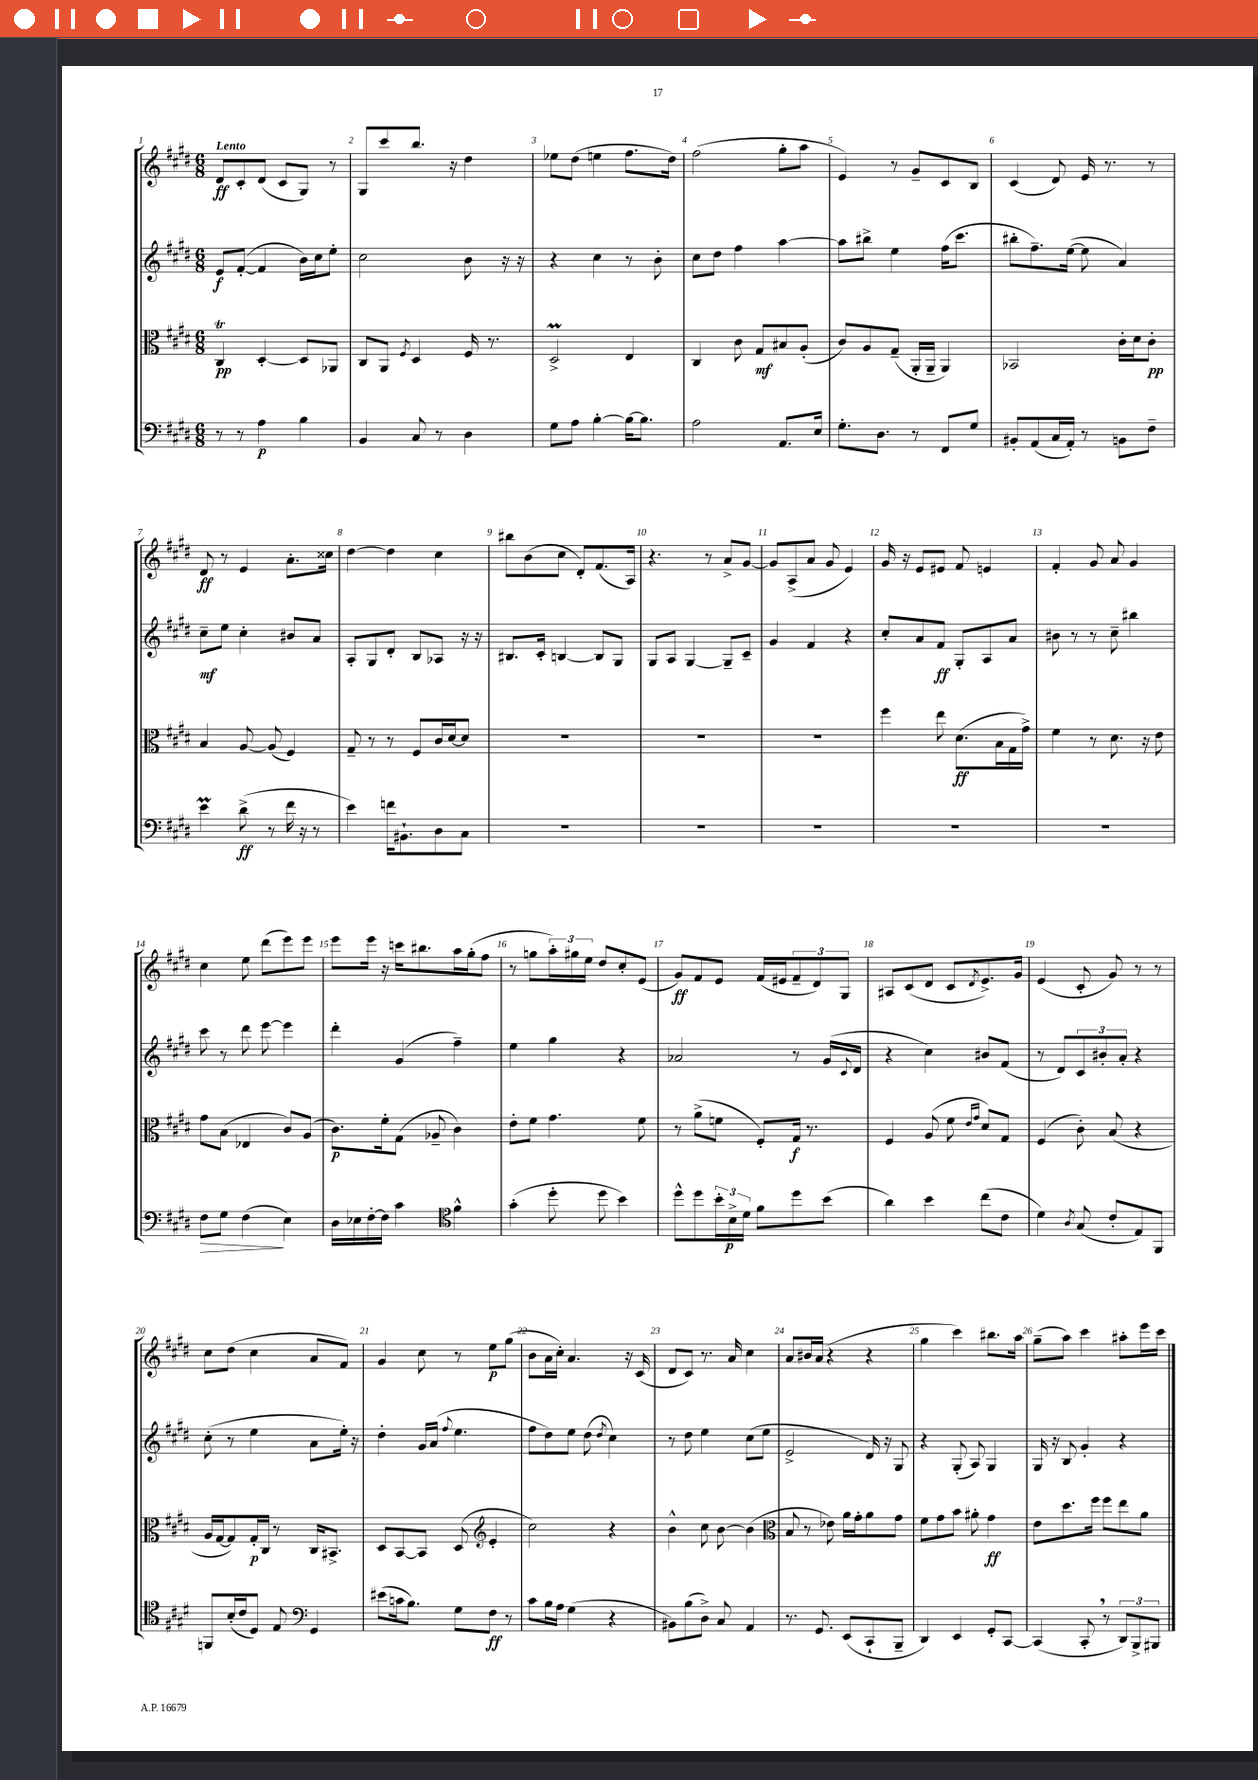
<<
\new StaffGroup <<
\new Staff = "s0" {
    \clef treble \key e \major \numericTimeSignature \time 6/8 \tempo "Lento"
    dis'8\ff cis'8-. dis'8( cis'8 gis8) r8 |
    gis8 cis'''8 b''8. r16 dis''4 |
    ees''8 dis''8( e''4 fis''8. dis''16) |
    fis''2( gis''8-. a''8 |
    e'4) r8 gis'8-- cis'8 b8 |
    cis'4( dis'8) e'16 r8. r8 |
    dis'8\ff r8 e'4 a'8.-. cisis''16 |
    dis''4~ dis''4 cis''4 |
    bis''8 b'8( cis''8 dis'8-.) fis'8.( a16) |
    r4. r8 a'8-> gis'8~ |
    gis'8 a8->( a'8 gis'8 e'4) |
    gis'16 r16 e'8 eis'8 fis'8 e'4 |
    fis'4-. gis'8 a'8 gis'4 |
    cis''4 e''8 dis'''8( e'''8) e'''8 |
    e'''8 e'''16 r16 c'''16 bis''8. a''16 gis''16-.( fis''8 |
    r8 g''8 \tuplet 3/2 { a''16-.) gis''16 e''16 } dis''8 cis''8-. e'8( |
    gis'8\ff) fis'8 e'8 fis'16( eis'16 \tuplet 3/2 { fis'8-- dis'8) gis8 } |
    ais8 cis'8( dis'8 cis'8 \acciaccatura { dis'8 } e'8.->) gis'16 |
    e'4( cis'8-. gis'8) r8 r8 |
    cis''8 dis''8( cis''4 a'8 fis'8) |
    gis'4 cis''8 r8 e''8\p gis''8( |
    b'8 a'16 cis''16-.) a'4. r16 cis'16( |
    dis'8 cis'8) r8. a'16 cis''4 |
    a'8 bis'16 a'16( r4 r4 |
    gis''4 cis'''4) bis''8. a''16 |
    gis''8--( a''8) cis'''4 ais''8-. e'''16 cis'''16 \bar "|." |
}
\new Staff = "s1" {
    \clef treble \key e \major \numericTimeSignature \time 6/8
    e'8\f fis'8~-.( fis'4 b'16) cis''16 e''8-. |
    cis''2 b'8 r16 r16 |
    r4 cis''4 r8 b'8-. |
    cis''8 dis''8 fis''4 a''4~ |
    a''8 bis''8-> e''4 fis''16( cis'''8. |
    bis''8-. fis''8.--) e''16~( e''8 a'4) |
    cis''8--\mf e''8 cis''4-. bis'8 a'8 |
    a8-. gis8 dis'8-. b8 aes8 r16 r16 |
    bis8. cis'16-. b4~ b8 gis8 |
    gis8 a8 gis4~ gis8-- cis'8-- |
    gis'4 fis'4 r4 |
    cis''8-. a'8 fis'8\ff gis8-. a8 a'8 |
    bis'8 r8 r8 cis''8-- bis''4 |
    cis'''8 r8 dis'''8 e'''8~ e'''4 |
    dis'''4-. gis'4( fis''4--) |
    e''4 gis''4 r4 |
    aes'2 r8 gis'16( \appoggiatura { cis'8 } dis'16 |
    r4 cis''4) bis'8 fis'8( |
    r8 dis'8) \tuplet 3/2 { cis'8 bis'8-. a'8-. } r4 |
    cis''8-.( r8 e''4 a'8 e''16-.) r16 |
    dis''4-. gis'16 a'16( \appoggiatura { fis''8 } e''4. |
    fis''8 dis''8) e''8 dis''8( \acciaccatura { dis''8 } cis''4) |
    r8 dis''8 e''4 cis''8( e''8 |
    e'2-> dis'16) r16 gis8 |
    r4 gis8-.( a8) gis4 |
    gis16 r16 b8 gis'4-. r4 \bar "|." |
}
\new Staff = "s2" {
    \clef alto \key e \major \numericTimeSignature \time 6/8
    cis4\trill\pp dis4~-. dis8 aes,8 |
    cis8 a,8 \acciaccatura { fis8 } dis4 fis16 r8. |
    dis2->\prall e4 |
    cis4 cis'8 gis8\mf bis8 a8-.( |
    cis'8) a8 gis8--( a,16-. a,16-- a,4) |
    bes,2 cis'16-. dis'16 cis'8-.\pp |
    b4 a8~ a8( fis4) |
    gis8-- r8 r8 fis8 cis'16 dis'16~ dis'8 |
    R2. |
    R2. |
    R2. |
    fis''4 e''8 dis'8.\ff( b16 gis16 gis'16->) |
    fis'4 r8 dis'8. r16 e'8 |
    gis'8 b8( ees4 cis'8) a8( |
    cis'8.\p) fis'16-. gis8( aes8-- cis'4) |
    e'8-. fis'8 gis'4. fis'8 |
    r8 a'8->( f'8 fis8-.) gis16\f r8. |
    fis4 a8( fis'8 \grace { e'16 gis'16 } dis'8) gis8 |
    fis4( cis'8-.) b8( r4 |
    a16 gis16~ gis8) gis16-.\p cis16 r8 cis16 bis,8.-> |
    dis8 b,8~ b,8 dis8( \clef treble e'4-. |
    cis''2) r4 |
    b'4-^ cis''8 b'8~ b'4( |
    \clef alto b8 r8 ees'8) a'16 gis'16-. a'8 gis'8 |
    fis'8 gis'8 b'8 ais'8-. gis'4\ff |
    e'8 dis''8. fis''16 fis''8 e''8 a'8 \bar "|." |
}
\new Staff = "s3" {
    \clef bass \key e \major \numericTimeSignature \time 6/8
    r8 r8 a4\p b4 |
    b,4 cis8 r8 dis4 |
    gis8 a8 b4~-. b16~ b8. |
    a2 a,8. e16 |
    gis8.-. dis8. r8 fis,8 gis8 |
    bis,8-. a,8( cis16 a,16-.) r8 b,8 fis8-- |
    e'4\prall dis'8->\ff( r8 fis'16 r16 r8 |
    e'4) f'16 bis,8.-! dis8 cis8 |
    R2. |
    R2. |
    R2. |
    R2. |
    R2. |
    fis8\> gis8 fis4\!( e4) |
    dis16 ees16 fis16~-. fis16 cis'4 \clef tenor fis'4-^ |
    gis'4-.( dis''8-. dis''8 b'4) |
    dis''8-^ dis''8 \tuplet 3/2 { b'16-. b16->\p dis'16 } fis'8 dis''8 b'8( |
    a'4) b'4 cis''8( cis'8 |
    dis'4) \acciaccatura { a8 } gis8( cis'8-. e8) fis,8 |
    f,8 b16-.( cis'16 dis8) e8 \clef bass gis,4 |
    eis'8( c'16 b8.) gis8 fis8\ff r8 |
    cis'8 b16 a16 gis4( r4 |
    bis,8) b8( dis8->) cis8 a,4 |
    r8. gis,8. e,8( cis,8-! b,,8-- |
    dis,4) e,4 gis,8-. cis,8~ |
    cis,4( cis,8-. \breathe r8 \tuplet 3/2 { dis,8) b,,8-> bis,,8 } \bar "|." |
}
>>
>>
